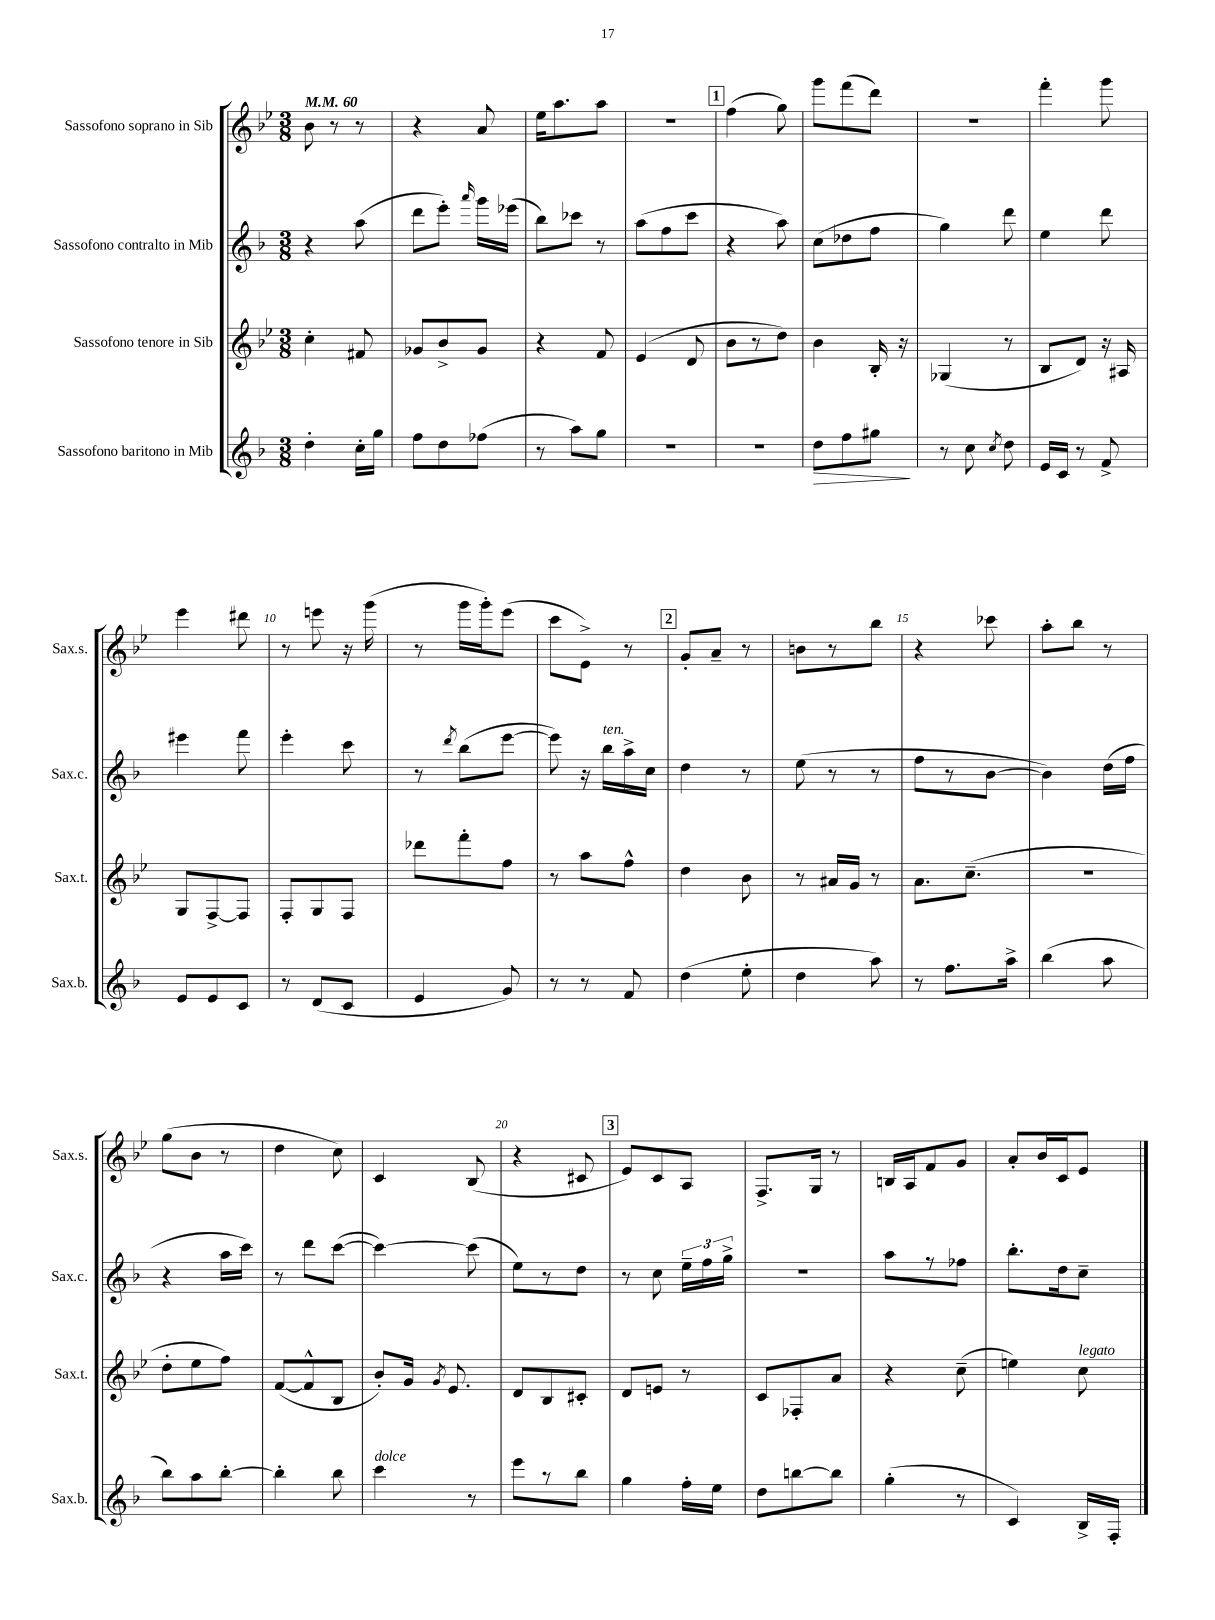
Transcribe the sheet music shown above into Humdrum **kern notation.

**kern	**dynam	**kern	**kern	**kern
*part4	*part4	*part3	*part2	*part1
*staff4	*staff4	*staff3	*staff2	*staff1
*I"Sassofono baritono in Mib	*	*I"Sassofono tenore in Sib	*I"Sassofono contralto in Mib	*I"Sassofono soprano in Sib
*I'Sax.b.	*	*I'Sax.t.	*I'Sax.c.	*I'Sax.s.
*clefG2	*	*clefG2	*clefG2	*clefG2
*k[b-]	*	*k[b-e-]	*k[b-]	*k[b-e-]
*M3/8	*	*M3/8	*M3/8	*M3/8
*MM60	*	*MM60	*MM60	*MM60
=1	=1	=1	=1	=1
4dd'\	.	4cc'\	4r	8b-\
.	.	.	.	8r
16cc'\LL	.	8f#X/	(8aa\	8r
16gg\JJ	.	.	.	.
=2	=2	=2	=2	=2
8ff\L	.	8g-X/L	8ddd\L	4r
8dd\	.	8b-^/	8eee'\J)	.
.	.	.	16qqaaa/	.
(8ff-X\J	.	8g-/J	16ggg\LL	8a/
.	.	.	(16eee-X\JJ	.
=3	=3	=3	=3	=3
8r	.	4r	8bb-\L)	16ee-\KL
.	.	.	.	8.aa\
8aa\L)	.	.	8ccc-X\J	.
8gg\J	.	8f/	8r	8aa\J
=4	=4	=4	=4	=4
4.r	.	(4e-/	(8aa\L	4.r
.	.	.	8ff\	.
.	.	8d/	8ccc\J	.
!!LO:REH:place=s1:t=1
=5	=5	=5	=5	=5
4.r	.	8b-\L	4r	(4ff\
.	.	8r	.	.
.	.	8dd\J)	8aa\)	8gg\)
=6	=6	=6	=6	=6
!	!LO:HP:b	!	!	!
8dd\L	>	4b-\	(8cc\L	8ggg\L
8ff\	.	.	8dd-X\	(8fff\
8gg#X\J	.	16B-'/	8ff\J	8ddd\J)
.	.	16r	.	.
.	]	.	.	.
=7	=7	=7	=7	=7
8r	.	(4G-X/	4gg\)	4.r
8cc\	.	.	.	.
8qcc/	.	.	.	.
8dd\	.	8r	8ddd\	.
=8	=8	=8	=8	=8
16e/LL	.	8B-/L	4ee\	4fff'\
16c/JJ	.	.	.	.
8r	.	8d/J)	.	.
8f^/	.	16r	8ddd\	8ggg\
.	.	16A#X/	.	.
!!LO:LB:g=z
=9	=9	=9	=9	=9
8e/L	.	8G/L	4eee#X\	4eee-\
8e/	.	[8F^/	.	.
8c/J	.	8F/J]	8fff\	8ddd#X\
=10	=10	=10	=10	=10
8r	.	8F'/L	4eee'\	8r
(8d/L	.	8G/	.	8eeen\
8c/J	.	8F/J	8ccc\	16r
.	.	.	.	(16ggg\
=11	=11	=11	=11	=11
4e/	.	8ddd-X\L	8r	8r
.	.	.	8qddd/	.
.	.	8fff'\	(8bb-\L	16ggg\LL
.	.	.	.	16ggg'\J)
8g/)	.	8ff\J	[8eee\J	(8eee-\J
=12	=12	=12	=12	=12
8r	.	8r	8eee\])	8ccc\L
8r	.	8aa\L	16r	8e-^\J)
!	!	!	!LO:TX:a:i:t=ten.	!
.	.	.	16bb-\LL	.
8f/	.	8ff^^\J	16aa^\	8r
.	.	.	16cc\JJ	.
!!LO:REH:place=s1:t=2
=13	=13	=13	=13	=13
(4dd\	.	4dd\	4dd\	8g'/L
.	.	.	.	8a~/J
8ee'\	.	8b-\	8r	8r
=14	=14	=14	=14	=14
4dd\	.	8r	(8ee\	8bn\L
.	.	16a#X/LL	8r	8r
.	.	16g/JJ	.	.
8aa\)	.	8r	8r	8bb-\J
=15	=15	=15	=15	=15
8r	.	8.a\L	8ff\L	4r
8.ff\L	.	.	8r	.
.	.	(8.cc~\J	.	.
.	.	.	[8b-\J	8ccc-X\
16aa^\Jk	.	.	.	.
=16	=16	=16	=16	=16
(4bb-\	.	4.r	4b-\])	8aa'\L
.	.	.	.	8bb-\J
8aa\	.	.	(16dd\LL	8r
.	.	.	16ff\JJ	.
!!LO:LB:g=z
=17	=17	=17	=17	=17
8bb-\L)	.	8dd'\L	4r	(8gg\L
8aa\	.	8ee-\	.	8b-\J
[8bb-'\J	.	8ff\J)	16aa\LL	8r
.	.	.	16ccc\JJ)	.
=18	=18	=18	=18	=18
4bb-'\]	.	([8f/L	8r	4dd\
.	.	8f^^/]	8ddd\L	.
8bb-\	.	8B-/J	([8ccc\J	8cc\)
=19	=19	=19	=19	=19
!LO:TX:a:i:t=dolce	!	!	!	!
4ccc\	.	8b-'/L)	4ccc\_)	4c/
.	.	16g/Jk	.	.
.	.	8qg/	.	.
.	.	8.e-/	.	.
8r	.	.	(8ccc\]	(8B-/
=20	=20	=20	=20	=20
8eee\L	.	8d/L	8ee\L)	4r
8r	.	8B-/	8r	.
8bb-\J	.	8c#X'/J	8dd\J	8c#X/
!!LO:REH:place=s1:t=3
=21	=21	=21	=21	=21
4gg\	.	8d/L	8r	8e-/L)
.	.	8en/J	8cc\	8c/
16ff'\LL	.	8r	24ee~\LL	8A/J
.	.	.	24ff\	.
16ee\JJ	.	.	.	.
.	.	.	24gg^\JJ	.
=22	=22	=22	=22	=22
8dd\L	.	8c/L	4.r	8.F^/L
[8bbn\	.	8F-X'/	.	.
.	.	.	.	16G/Jk
8bb\J]	.	8a/J	.	8r
=23	=23	=23	=23	=23
(4gg'\	.	4r	8aa\L	16Bn/LL
.	.	.	.	16A/J
.	.	.	8r	8f/
8r	.	(8cc~\	8ff-X\J	8g/J
=24	=24	=24	=24	=24
4c/)	.	4een\)	8.bb-'\L	8a'/L
.	.	.	.	16b-/L
.	.	.	16dd\k	16c/J
!	!	!LO:TX:a:i:t=legato	!	!
16B-^/LL	.	8cc\	8cc~\J	8e-/J
16F'/JJ	.	.	.	.
==	==	==	==	==
*-	*-	*-	*-	*-
